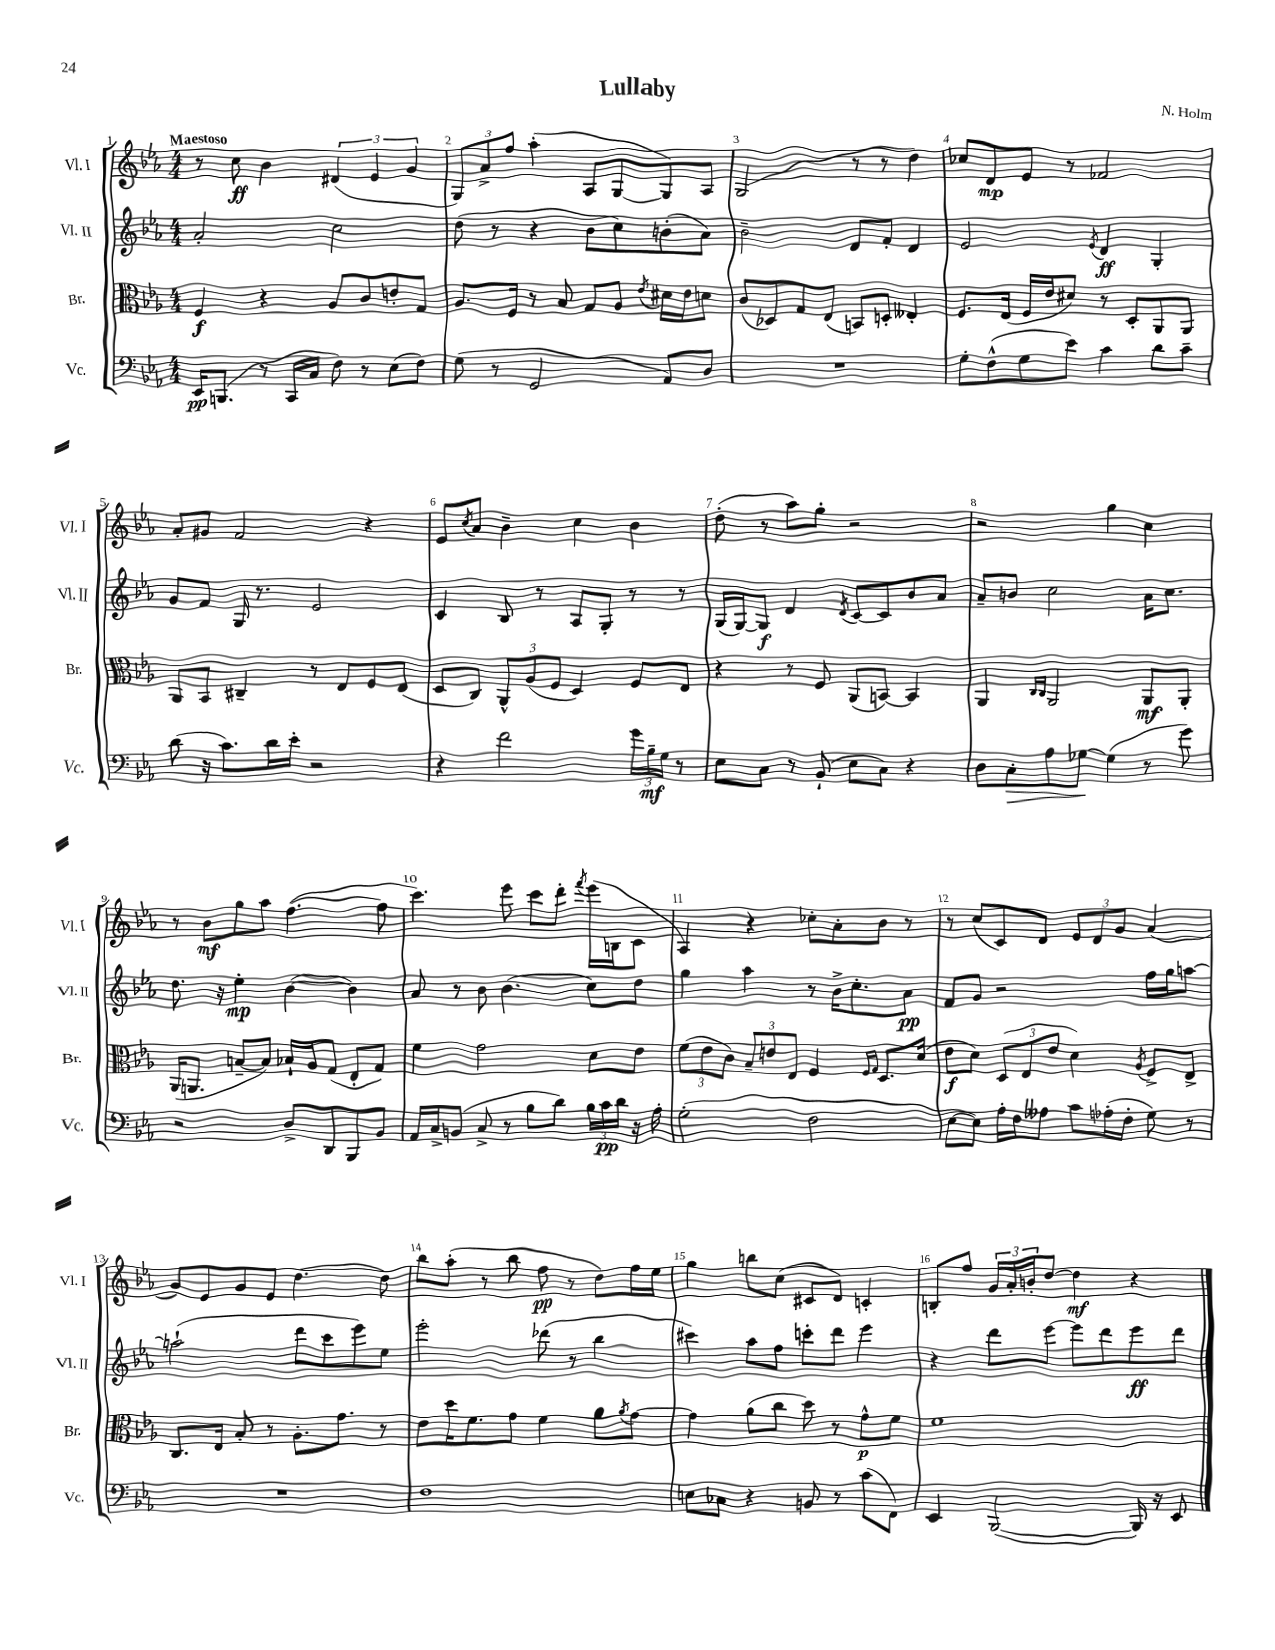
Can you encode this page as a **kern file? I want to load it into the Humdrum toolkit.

**kern	**dynam	**kern	**dynam	**kern	**dynam	**kern	**dynam
*part4	*part4	*part3	*part3	*part2	*part2	*part1	*part1
*staff4	*staff4	*staff3	*staff3	*staff2	*staff2	*staff1	*staff1
*I"Vc.	*	*I"Br.	*	*I"Vl. II	*	*I"Vl. I	*
*I'Vc.	*	*I'Br.	*	*I'Vl. II	*	*I'Vl. I	*
*clefF4	*	*clefC3	*	*clefG2	*	*clefG2	*
*k[b-e-a-]	*	*k[b-e-a-]	*	*k[b-e-a-]	*	*k[b-e-a-]	*
*M4/4	*	*M4/4	*	*M4/4	*	*M4/4	*
=1	=1	=1	=1	=1	=1	=1	=1
!	!	!	!	!	!	!LO:TX:a:B:t=Maestoso	!
16EE-/KL	pp	4F/	f	2a-'/	.	8r	.
(8.BBBn/J	.	.	.	.	.	.	.
.	.	.	.	.	.	8cc\	ff
8r	.	4r	.	.	.	4b-\	.
16CC/LL	.	.	.	.	.	.	.
16C/JJ	.	.	.	.	.	.	.
8F\)	.	8A-/L	.	2cc\	.	(6d#X/	.
8r	.	8c/	.	.	.	.	.
.	.	.	.	.	.	6e-/	.
(8E-\L	.	8en'/	.	.	.	.	.
.	.	.	.	.	.	6g/	.
8F\J)	.	8G/J	.	.	.	.	.
=2	=2	=2	=2	=2	=2	=2	=2
(8G\	.	8.A-/L	.	(8dd\	.	12G/L)	.
.	.	.	.	.	.	12a-^/	.
8r	.	.	.	8r	.	.	.
.	.	.	.	.	.	12ff/J	.
.	.	16F/Jk	.	.	.	.	.
2GG/	.	8r	.	4r	.	(4aa-'\	.
.	.	8B-/	.	.	.	.	.
.	.	8G/L	.	8b-\L	.	8A-/L	.
.	.	8A-/J	.	8cc\)	.	[8G/	.
.	.	8qe-/	.	.	.	.	.
8AA-/L)	.	16d#X\LL	.	(8bn'\	.	8G/])	.
.	.	16e-\J	.	.	.	.	.
8D/J	.	8dn\J	.	8a-\J)	.	8A-/J	.
=3	=3	=3	=3	=3	=3	=3	=3
1r	.	(8c/L	.	2b-~\	.	(2G/	.
.	.	8D-X/)	.	.	.	.	.
.	.	8G/	.	.	.	.	.
.	.	(8E-/J	.	.	.	.	.
.	.	8BBn/L)	.	8d/L	.	8r	.
.	.	8Dn'/J	.	8f'/J	.	8r	.
.	.	4E--X'/	.	4d/	.	4dd\)	.
=4	=4	=4	=4	=4	=4	=4	=4
8G'\L	.	8.F/L	.	2e-/	.	8cc-X/L	.
(8F^^\	.	.	.	.	.	8d/	mp
.	.	(16E-/Jk	.	.	.	.	.
8G\	.	16F/LL	.	.	.	8e-/J	.
.	.	16e-/J	.	.	.	.	.
8e-\J)	.	8d#X/J)	.	.	.	8r	.
.	.	.	.	8qe-/	.	.	.
4c\	.	8r	.	4d/	ff	2f-X/	.
.	.	8D'/L	.	.	.	.	.
8d\L	.	8AA-/	.	4G'/	.	.	.
8c~\J	.	8AA-/J	.	.	.	.	.
!!LO:LB:g=z
=5	=5	=5	=5	=5	=5	=5	=5
(8d\	.	8AA-/L	.	8g/L	.	8a-'/L	.
16r	.	8BB-/J	.	8f/J	.	8g#X/J	.
8.c\L)	.	.	.	.	.	.	.
.	.	4C#X~/	.	16G/	.	2f/	.
.	.	.	.	8.r	.	.	.
16d\L	.	.	.	.	.	.	.
16e-'\JJ	.	.	.	.	.	.	.
2r	.	8r	.	2e-/	.	.	.
.	.	8E-/L	.	.	.	.	.
.	.	8F/	.	.	.	4r	.
.	.	(8E-/J	.	.	.	.	.
=6	=6	=6	=6	=6	=6	=6	=6
4r	.	8D/L	.	4c/	.	8e-/L	.
.	.	.	.	.	.	8qcc/	.
.	.	8C/J)	.	.	.	8a-/J	.
2f\	.	12AA-^^/L	.	8B-/	.	4b-~\	.
.	.	(12A-/	.	.	.	.	.
.	.	.	.	8r	.	.	.
.	.	12F/J	.	.	.	.	.
.	.	4D/)	.	8A-/L	.	4cc\	.
.	.	.	.	8G'/J	.	.	.
24g\LL	.	8F/L	.	8r	.	4b-\	.
24B-~\	mf	.	.	.	.	.	.
24G\JJ	.	.	.	.	.	.	.
8r	.	8E-/J	.	8r	.	.	.
=7	=7	=7	=7	=7	=7	=7	=7
8E-\L	.	4r	.	(16G/LL	.	(8dd'\	.
.	.	.	.	[16G/J)	.	.	.
8C\J	.	.	.	8G/J]	f	8r	.
8r	.	8r	.	4d/	.	8aa-\L)	.
(8BB-`/	.	8F/	.	.	.	8gg'\J	.
.	.	.	.	8qd/	.	.	.
8E-\L	.	(8AA-/L	.	[8c/L	.	2r	.
8C\J)	.	[8BBn/J)	.	8c/]	.	.	.
4r	.	4BB/]	.	8b-/	.	.	.
.	.	.	.	8a-/J	.	.	.
=8	=8	=8	=8	=8	=8	=8	=8
8D\L	.	4AA-/	.	8a-~/L	.	2r	.
!	!LO:HP:b	!	!	!	!	!	!
8C'\	>	.	.	8bn/J	.	.	.
.	.	16qqC/LL	.	.	.	.	.
.	.	16qqC/JJ	.	.	.	.	.
8A-\	.	2AA-/	.	2cc\	.	.	.
[8G-X\J	.	.	.	.	.	.	.
(4G-\]	]	.	.	.	.	4gg\	.
8r	.	8AA-/L	mf	16a-\KL	.	4cc\	.
.	.	.	.	8.cc\J	.	.	.
8g\)	.	8AA-'/J	.	.	.	.	.
!!LO:LB:g=z
=9	=9	=9	=9	=9	=9	=9	=9
2r	.	(16AA-/KL	.	8.dd\	.	8r	.
.	.	8.AAn/J	.	.	.	.	.
.	.	.	.	.	.	8b-\L	mf
.	.	.	.	16r	.	.	.
.	.	[8Bn~/L	.	4ee-'\	mp	8gg\	.
.	.	8B/J])	.	.	.	8aa-\J	.
8D^/L	.	16B-X`/LL	.	([4b-\	.	([4.ff\	.
.	.	16A-/J	.	.	.	.	.
8DD/	.	(8G/J	.	.	.	.	.
8BBB-/	.	8E-'/L	.	4b-\])	.	.	.
8BB-/J	.	8G/J)	.	.	.	8ff\]	.
=10	=10	=10	=10	=10	=10	=10	=10
16AA-/LL	.	4f\	.	8a-/	.	4.ccc\)	.
16C^/J	.	.	.	.	.	.	.
(8BBn/J	.	.	.	8r	.	.	.
8C^/	.	2g\	.	8b-\	.	.	.
8r	.	.	.	(4.b-\	.	8eee-\	.
8B-\L	.	.	.	.	.	8ccc\L	.
8d\J)	.	.	.	.	.	8ddd'\J	.
.	.	.	.	.	.	8qfff/	.
24B-\LL	.	8d\L	.	8cc\L)	.	(16eee-\LL	.
24c\	pp	.	.	.	.	.	.
.	.	.	.	.	.	16Bn\J	.
24d\JJ	.	.	.	.	.	.	.
16r	.	8e-\J	.	8dd\J	.	8c\J	.
16A-'\	.	.	.	.	.	.	.
=11	=11	=11	=11	=11	=11	=11	=11
(2G'\	.	(12f\L	.	4gg\	.	4A-/)	.
.	.	12e-\	.	.	.	.	.
.	.	12c\J)	.	.	.	.	.
.	.	12B-~/L	.	4aa-\	.	4r	.
.	.	12en/	.	.	.	.	.
.	.	12E-/J	.	.	.	.	.
2F\	.	4F/	.	8r	.	8cc-X'\L	.
.	.	.	.	16b-^\KL	.	8a-'\	.
.	.	.	.	8.cc'\	.	.	.
.	.	16qqF/LL	.	.	.	.	.
.	.	16qqG/JJ	.	.	.	.	.
.	.	8.D/L	.	.	.	8b-\J	.
.	.	.	.	8a-\J	pp	8r	.
.	.	(16d/Jk	.	.	.	.	.
=12	=12	=12	=12	=12	=12	=12	=12
[8E-\L	.	8e-\L	f	8f/L	.	8r	.
8E-\J])	.	8d\J)	.	8g/J	.	(8cc/L	.
16A-'\LL	.	(12D/L	.	2r	.	8c/)	.
16F\J	.	.	.	.	.	.	.
.	.	12E-/	.	.	.	.	.
8A--X\J	.	.	.	.	.	8d/J	.
.	.	12e-/J	.	.	.	.	.
8c\L	.	4d\)	.	.	.	12e-/L	.
.	.	.	.	.	.	12d/	.
(16A-X'\L	.	.	.	.	.	.	.
.	.	.	.	.	.	12g/J	.
16F'\JJ	.	.	.	.	.	.	.
.	.	8qA-/	.	.	.	.	.
8G\)	.	8F^/L	.	16ff\LL	.	(4a-/	.
.	.	.	.	16gg\J	.	.	.
8r	.	8E-^/J	.	[8aan\J	.	.	.
!!LO:LB:g=z
=13	=13	=13	=13	=13	=13	=13	=13
1r	.	8.C/L	.	(2aan`\]	.	8g/L)	.
.	.	.	.	.	.	8e-/	.
.	.	16E-/Jk	.	.	.	.	.
.	.	8B-'/	.	.	.	8g/	.
.	.	8r	.	.	.	8e-/J	.
.	.	8.A-'\L	.	8ddd\L	.	[4.dd\	.
.	.	.	.	8ccc\	.	.	.
.	.	8.g\J	.	.	.	.	.
.	.	.	.	8eee-\)	.	.	.
.	.	8r	.	8ee-\J	.	8dd\]	.
=14	=14	=14	=14	=14	=14	=14	=14
1F	.	8e-\L	.	2eee-'\	.	8bb-\L	.
.	.	16dd\K	.	.	.	(8aa-'\J	.
.	.	8.f\	.	.	.	.	.
.	.	.	.	.	.	8r	.
.	.	8g\J	.	.	.	8bb-\	.
.	.	4f\	.	(8ddd-X\	.	8ff\	pp
.	.	.	.	8r	.	8r	.
.	.	8a-\L	.	4bb-\	.	8dd\L)	.
.	.	8qa-/	.	.	.	.	.
.	.	[8g\J	.	.	.	16ff\L	.
.	.	.	.	.	.	16ee-\JJ	.
=15	=15	=15	=15	=15	=15	=15	=15
8En\L	.	4g\]	.	4ccc#X\)	.	4gg\	.
8C-X\J	.	.	.	.	.	.	.
4r	.	(8a-\L	.	8aa-\L	.	8bbn\L	.
.	.	8cc\J	.	8ff\J	.	(8cc\J	.
8BBn/	.	8dd\)	.	8cccn'\L	.	8c#X/L	.
8r	.	8r	.	8ddd\J	.	8d/J)	.
(8c\L	.	8g^^\L	p	4eee-\	.	4cn'/	.
8FF\J)	.	8f\J	.	.	.	.	.
=16	=16	=16	=16	=16	=16	=16	=16
4EE-/	.	1f	.	4r	.	8Bn'/L	.
.	.	.	.	.	.	8ff/J	.
([2BBB-/	.	.	.	8ddd\L	.	24g/LL	.
.	.	.	.	.	.	24a-'/	.
.	.	.	.	.	.	24bn'/J	.
.	.	.	.	[8eee-\J	.	[8dd/J	.
.	.	.	.	8eee-\L]	.	4dd\]	mf
.	.	.	.	8ddd\	.	.	.
16BBB-/])	.	.	.	8eee-\	ff	4r	.
16r	.	.	.	.	.	.	.
8EE-/	.	.	.	8ddd\J	.	.	.
==	==	==	==	==	==	==	==
*-	*-	*-	*-	*-	*-	*-	*-
